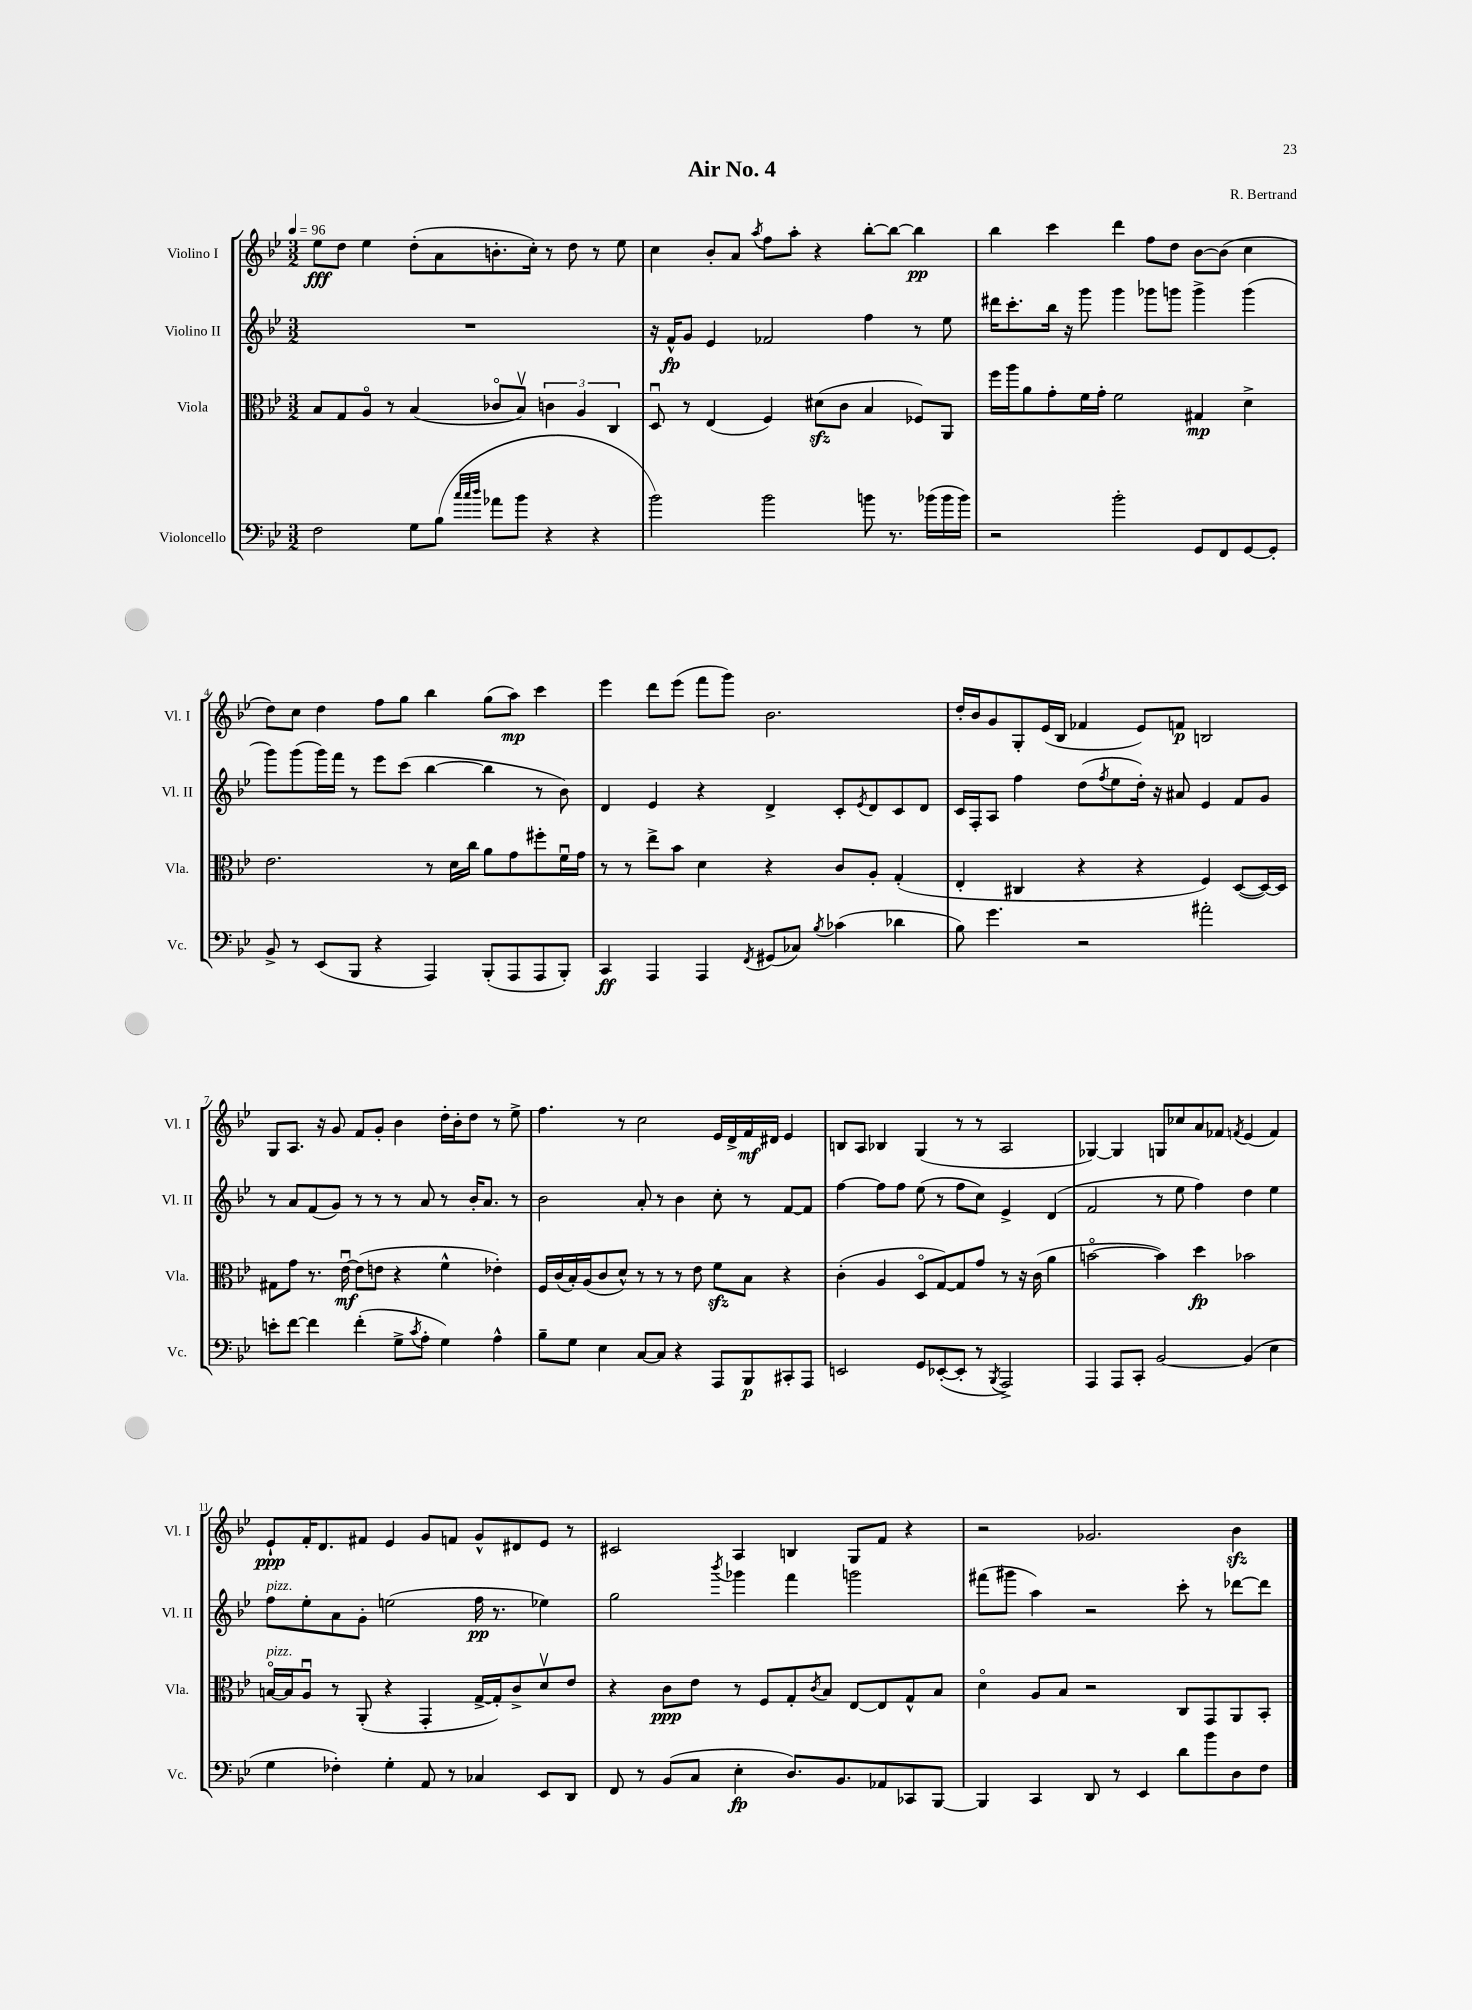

**kern	**kern	**kern	**kern
*staff4	*staff3	*staff2	*staff1
*clefF4	*clefC3	*clefG2	*clefG2
*k[b-e-]	*k[b-e-]	*k[b-e-]	*k[b-e-]
*M3/2	*M3/2	*M3/2	*M3/2
*MM96	*MM96	*MM96	*MM96
2F	8B-	1.r	8ee-
.	8G	.	8dd
.	8Ao	.	4ee-
.	8r	.	.
8G	(4B-	.	(8dd'
(8B-	.	.	8a
32qqcc	.	.	.
32qqcc	.	.	.
32qqdd	.	.	.
8a-	8c-o	.	8.b'
8b-	8B-v)	.	.
.	.	.	16cc')
4r	6c	.	8r
.	.	.	8dd
.	6A	.	.
4r	.	.	8r
.	6C	.	.
.	.	.	8ee-
=	=	=	=
2b-)	8Du	16r	4cc
.	.	16f^^	.
.	8r	8g	.
.	(4E-	4e-	8b-'
.	.	.	8a
.	.	.	8qaa
2b-	4F)	2f-	8ff
.	.	.	8aa'
.	(8d#	.	4r
.	8c	.	.
8b	4B-	4ff	[8bb-'
8.r	.	.	8bb-_
.	8F-)	8r	4bb-]
(16b-	.	.	.
16b-	8AA	8ee-	.
16b-)	.	.	.
=	=	=	=
2r	16ff	16ddd#	4bb-
.	16aa	8.ccc'	.
.	8a	.	.
.	8g'	16bb-	4ccc
.	.	16r	.
.	16f	8ggg	.
.	16g'	.	.
2b-'	2f	4ggg	4ddd
.	.	8ggg-	8ff
.	.	8ggg	8dd
8GG	4G#	4ggg^	[8b-
8FF	.	.	(8b-]
[8GG	4d^	(4ggg	4cc
8GG']	.	.	.
=	=	=	=
8BB-^	2.e-	8ggg)	8dd)
8r	.	(8ggg	8cc
(8EE-	.	16ggg)	4dd
.	.	16fff	.
8BBB-	.	8r	.
4r	.	8eee-	8ff
.	.	(8ccc	8gg
4AAA)	8r	[4bb-	4bb-
.	16d	.	.
.	16cc	.	.
(8BBB-'	8a	4bb-]	(8gg
8AAA	8g	.	8aa)
8AAA	8ff#'	8r	4ccc
8BBB-')	16fu	8b-)	.
.	16g	.	.
=	=	=	=
4CC	8r	4d	4eee-
.	8r	.	.
4AAA	8ee-^	4e-	8ddd
.	8b-	.	(8eee-
4AAA	4d	4r	8fff
.	.	.	8ggg)
8qFF	.	.	.
(8GG#	4r	4d^	2.b-
8C-)	.	.	.
8qB-	.	.	.
(4c-	8c	8c'	.
.	.	8qe-	.
.	8A'	8d	.
4d-	(4G'	8c	.
.	.	8d	.
=	=	=	=
8B-)	4E-'	16c	16dd'
.	.	16F'	16b-
4.g	.	8A	8g
.	4C#	4ff	8G'
.	.	.	(16e-
.	.	.	16B-
2r	4r	(8dd	4f-
.	.	8qff	.
.	.	8ee-	.
.	4r	16dd')	8e-)
.	.	16r	.
.	.	8a#	8f
2a#'	4F)	4e-	2B
.	([8D	8f	.
.	16D_)	8g	.
.	16D]	.	.
=	=	=	=
8e'	8G#	8r	8G
[8f	8g	8a	8.A
4f]	8.r	(8f	.
.	.	.	16r
.	.	8g)	8g
.	[16e-u	.	.
(4f'	(8e-]	8r	8f
.	8e	8r	8g'
8G^	4r	8r	4b-
8qc	.	.	.
8A'	.	8a	.
4G)	4f^^	8r	16dd'
.	.	.	16b-'
.	.	16b-'	8dd
.	.	8.a	.
4A^^	4e-')	.	8r
.	.	8r	8ee-^
=	=	=	=
8B-~	16F	2b-	4.ff
.	(16c	.	.
8G	16B-')	.	.
.	(16A	.	.
4E-	8c	.	.
.	8d^^)	.	8r
[8C	8r	8a'	2cc
8C]	8r	8r	.
4r	8r	4b-	.
.	8e-	.	.
8AAA	8f	8cc'	16e-
.	.	.	16d^
8BBB-	8B-	8r	16f
.	.	.	16d#
8CC#'	4r	[8f	4e-
8AAA	.	8f]	.
=	=	=	=
2EE	(4c'	[4ff	8B
.	.	.	8A
.	4A	8ff]	4B-
.	.	8ff	.
8GG	8Do	(8ee-	(4G
([8EE-'	[8G)	8r	.
8EE-']	8G]	8ff	8r
8r	8g	8cc)	8r
8qBBB-	.	.	.
2AAA^)	8r	4e-^	2A
.	16r	.	.
.	(16c	.	.
.	4a	(4d	.
=	=	=	=
4AAA	[2bo	2f	[4G-)
8AAA	.	.	4G-]
8CC'	.	.	.
[2BB-	4b])	8r	8G
.	.	8ee-	8cc-
.	4dd	4ff)	8a
.	.	.	8f-
.	.	.	8qf
(4BB-]	2b-	4dd	(4e-
4E-	.	4ee-	4f)
=	=	=	=
4G	[16Bo	8ff	8e-`
.	16B]	.	.
.	8Au	8ee-'	16f'
.	.	.	8.d
4F-')	8r	8a	.
.	(8AA'	8g'	8f#
4G'	4r	(2ee	4e-
8AA	4GG'	.	8g
8r	.	.	8f
4C-	[16G^	16ff	8g^^
.	16G'])	8.r	.
.	8c^	.	8d#
8EE-	8dv	4ee-)	8e-
8DD	8e-	.	8r
=	=	=	=
8FF	4r	2gg	2c#
8r	.	.	.
(8BB-	8c	.	.
8C	8e-	.	.
.	.	8qbbb-	.
4E-'	8r	4ggg-	4A
.	8F	.	.
8.D)	8G'	4fff	4B
.	8qc	.	.
.	8B-	.	.
8.BB-	.	.	.
.	[8E-	2ggg	8G
8AA-	8E-]	.	8f
8CC-	8G^^	.	4r
[8BBB-	8B-	.	.
=	=	=	=
4BBB-]	4do	(8fff#	2r
.	.	8ggg#	.
4CC	8A	4aa)	.
.	8B-	.	.
8DD	2r	2r	2.g-
8r	.	.	.
4EE-	.	.	.
8d	8C	8ccc'	.
8b-	8GG	8r	.
8D	8AA	[8ddd-	4b-
8F	8BB-'	8ddd-]	.
==	==	==	==
*-	*-	*-	*-
